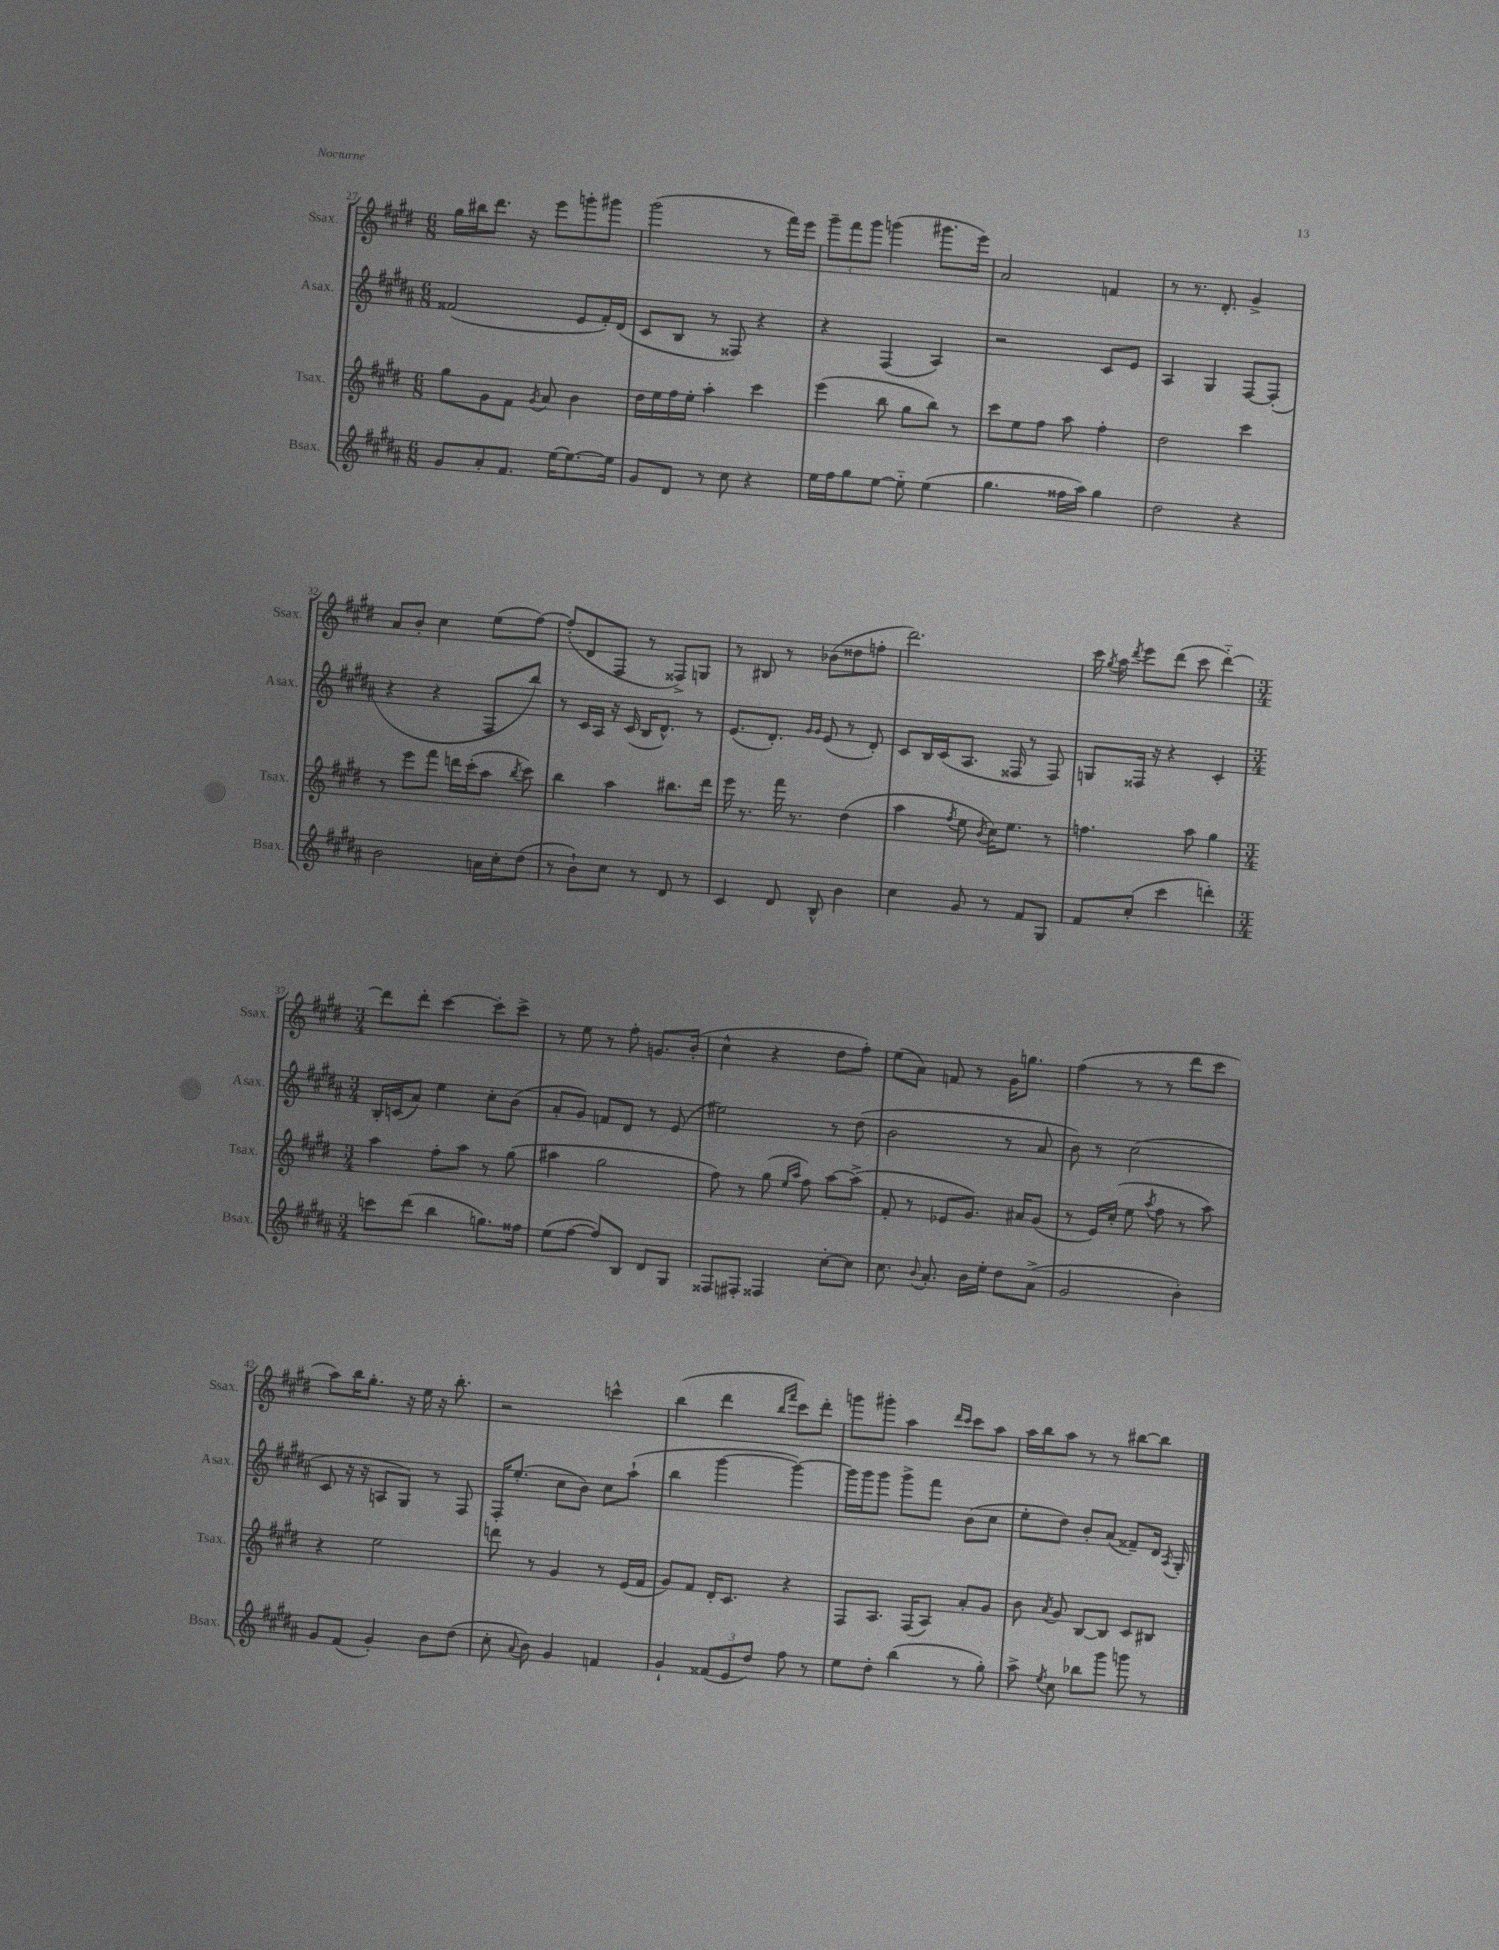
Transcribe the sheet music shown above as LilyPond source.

<<
\new StaffGroup <<
\new Staff = "s0" \with { instrumentName = "Ssax." shortInstrumentName = "Ssax." } {
    \clef treble \key e \major \numericTimeSignature \time 6/8
    \autoBeamOff gis''16[ bis''16 dis'''8.] r16 e'''8[ g'''8-. gis'''8] |
    gis'''2( r8 fis'''16[) e'''16] |
    \tuplet 3/2 { gis'''8[-- fis'''8 gis'''8] } g'''4( gis'''8.[ e'''16]) |
    a'2 f'4 |
    r8 r8. dis'8.-. gis'4-> |
    a'8[ b'8]-. cis''4 e''8[( fis''8]~) |
    fis''8[-.( dis'8 fis8] r8 fisis8[->) g8] |
    r8 bis8 r8 bes'8[( disis''8 f''8]-. |
    dis'''2.) |
    cis'''16 \acciaccatura { gis''8 } a''16 \acciaccatura { dis'''8 } e'''8[ dis'''8]( cis'''8 dis'''4~-_) |
    \numericTimeSignature \time 3/4 dis'''8[ dis'''8]-. cis'''4~ cis'''8[-. cis'''8]-> |
    r8 e''8 r8 fis''8-. g'8.[ b'16]-.( |
    cis''4-^ r4 dis''8[ fis''8]-.) |
    e''8[( a'8]) f'8 r8 gis'16[ g''8.] |
    fis''4( r8 r8 dis'''8[ cis'''8] |
    a''8[) b''16 gis''8.]-. r16 e''16 r16 b''8.-. |
    r2 c'''4-^ |
    b''4( dis'''4 \grace { b''16[ fis'''16] } cis'''8[) dis'''8]-. |
    g'''8[ gis'''8]-. a''4 \grace { dis'''16[ cis'''16] } cis'''8[ a''8] |
    a''16[ b''16 a''8] r8 r8 bis''8[~ bis''8] \bar "|." |
}
\new Staff = "s1" \with { instrumentName = "Asax." shortInstrumentName = "Asax." } {
    \clef treble \key b \major \numericTimeSignature \time 6/8
    \autoBeamOff fisis'2( e'8[ fisis'16-.) dis'16]( |
    cis'8[ b8] r8 fisis8) r4 |
    r4 fis4( ais4) |
    r2 cis'8[ e'8] |
    ais4 gis4 fis8[~ fis8]-.( |
    r4 r4 fis8[ b''8]) |
    r8 cis'16[ ais16] r16 cis'16( b16[ dis'8.]-^) r8 |
    e'8.[( dis'8.]-.) \grace { gis'16[ gis'16] } e'8( r8 dis'8-.) |
    cis'8[ b16 cis'16( ais8.] fisis16 r8 fisis8) |
    g8[ fisis16] r16 r4 cis'4-. |
    \numericTimeSignature \time 3/4 b16[-. c'16( ais'8]) e''4 cis''8[-. b'8]( |
    ais'8[-. gis'8]) f'8[ dis'8] r8 e'8( |
    eis''2) r8 dis''8( |
    b'2 r8 ais'8 |
    b'8) r8 cis''2( |
    cis'8 r16 r16 a8[ gis8]) r8 fis8 |
    fis16[-. e''8.]-.( cis''8[ b'8]) cis''8[ ais''8]-!( |
    b''4 gis'''4~ gis'''4~) |
    gis'''16[ gis'''16 gis'''8] gis'''8[-> fis'''8] b'8[( cis''8] |
    e''8[-. dis''8]) b'8[-. ais'8]( fisis'8[--) dis'16] \acciaccatura { ais8 } gis16-. \bar "|." |
}
\new Staff = "s2" \with { instrumentName = "Tsax." shortInstrumentName = "Tsax." } {
    \clef treble \key e \major \numericTimeSignature \time 6/8
    \autoBeamOff gis''8[ gis'8 fis'8] \acciaccatura { gis'8 } a'8 b'4 |
    dis''16[ e''16 fis''16 e''16]-. a''4-. cis'''4 |
    e'''4( b''8 gis''8[ b''8]) r8 |
    cis'''8[ e''8 fis''8] a''8 fis''4-. |
    dis''2 cis'''4 |
    r8 e'''8[ fis'''8] d'''16[ cis'''16-.( a''8] \acciaccatura { b''8 } cis'''8) |
    b''4 a''4 bis''8.[ dis'''16] |
    e'''16 r8. fis'''16 r8. dis''4( |
    a''4 \acciaccatura { fis''8 } e''8 \acciaccatura { b'8 } cis''16[) e''8.] r8 |
    f''4. a''8 gis''4 |
    \numericTimeSignature \time 3/4 a''4 fis''8[-. a''8] r8 gis''8( |
    ais''4 gis''2 |
    fis''8) r8 gis''8( \grace { e''16[ a''16] } fis''8) a''8[~ a''8]->( |
    fis'8-. r8 ees'8[ gis'8.]) ais'16[ gis'8]( |
    r8 e'16[) cis''16]-.( e''8 \acciaccatura { a''8 } fis''8 r8 a''8) |
    r4 e''2 |
    d'''8 r8 gis'4 r8 e'16[( fis'16] |
    gis'8[) fis'8] dis'16[-. cis'8.] r4 |
    fis8[ a8.] fis16[( a8]) a'8[-. gis'8] |
    b'8 \acciaccatura { a'8 } gis'8 b8[~ b8] cis'8[ bis8] \bar "|." |
}
\new Staff = "s3" \with { instrumentName = "Bsax." shortInstrumentName = "Bsax." } {
    \clef treble \key b \major \numericTimeSignature \time 6/8
    \autoBeamOff gis'8[ ais'8-. fis'8.] e''16[~ e''8.~ e''16] |
    gis'8[ dis'8] r8 cis''8 r4 |
    e''16[ fis''16 gis''8 e''8]~ e''8-_ e''4( |
    gis''4. fisis''16[ ais''16]) gis''4 |
    dis''2 r4 |
    b'2 a'16[ cis''16-. dis''8]( |
    r8 b'8[-!) cis''8] r8 dis'8 r8 |
    cis'4 dis'8 b8-^ b'4 |
    cis''4 gis'8 r8 fis'8[ gis8] |
    fis'8[ cis''8]-.( cis'''4 d'''4-.) |
    \numericTimeSignature \time 3/4 c'''8[ dis'''8]( b''4 g''8.[) fisis''16] |
    e''8[( fis''8]~ fis''8[) b8] dis'8[ gis8] |
    fisis8[ fis8]-. fisis4 cis''8[~-. cis''8] |
    cis''8. \appoggiatura { b'8 } ais'8.-. b'16[ e''16]-. dis''8[ ais'8]->( |
    gis'2 b'4-.) |
    gis'8[ fis'8]( gis'4-.) b'8[ dis''8]( |
    cis''8-. \appoggiatura { ais'8 } b'8) gis'4 f'4 |
    gis'4-! \tuplet 3/2 { fisis'8[( e'8 dis''8]) } fis''8 r8 |
    e''8[ dis''8]-. b''4( r8 gis''8-.) |
    ais''8-> \acciaccatura { e''8 } cis''8 bes''8[ gis'''8] g'''8 r8 \bar "|." |
}
>>
>>
\layout { \context { \Score currentBarNumber = #27 } }
